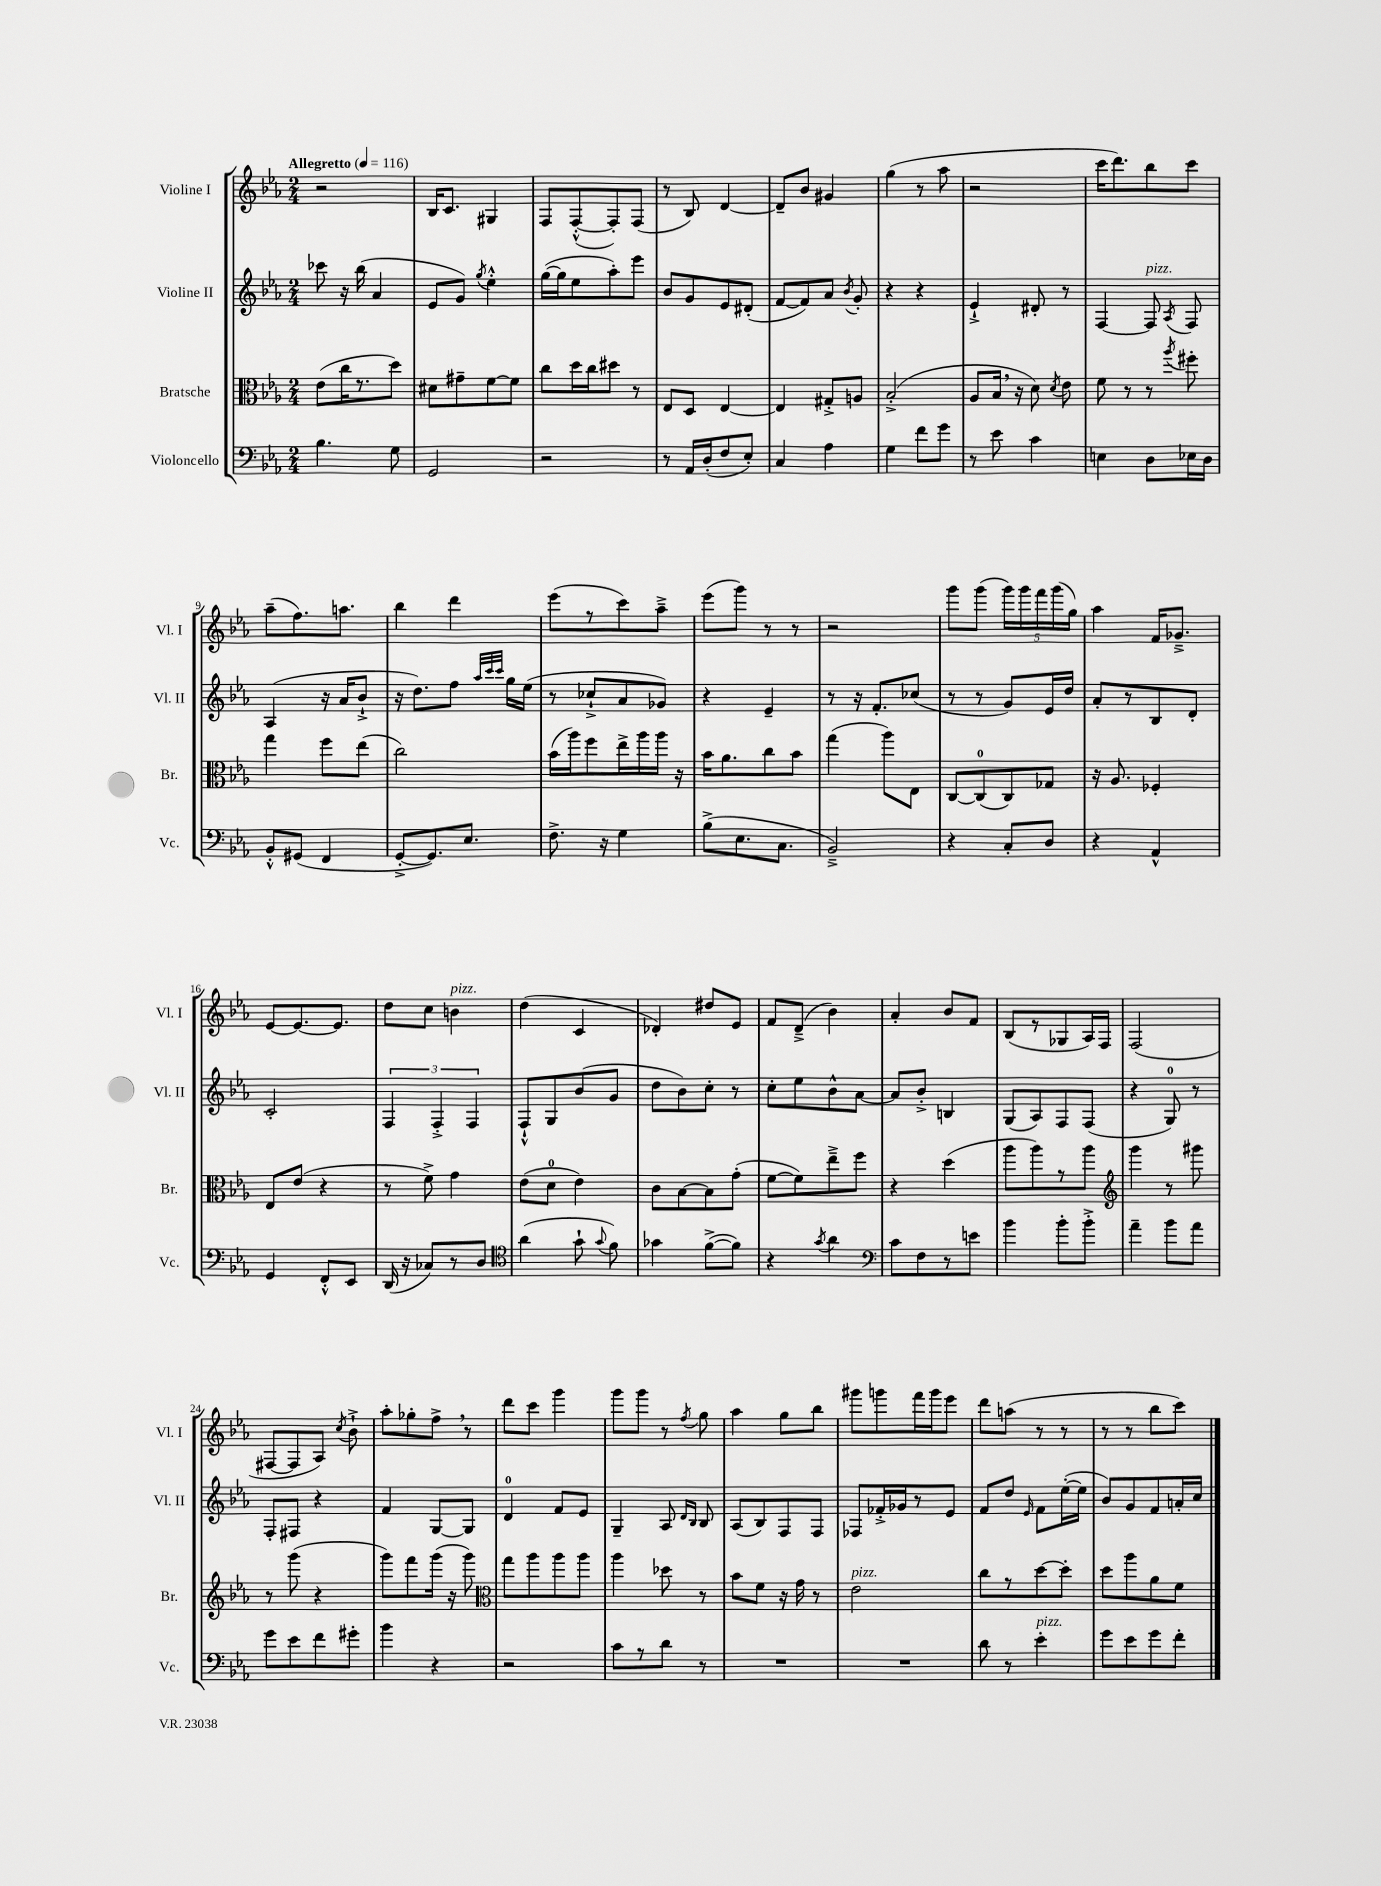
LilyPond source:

<<
\new StaffGroup <<
\new Staff = "s0" \with { instrumentName = "Violine I" shortInstrumentName = "Vl. I" } {
    \clef treble \key ees \major \numericTimeSignature \time 2/4 \tempo "Allegretto" 4 = 116
    \autoBeamOff r2 |
    bes16[ c'8.] gis4 |
    f8[ f8~-.-^( f8-.) f8]( |
    r8 bes8) d'4~ |
    d'8[-- bes'8] gis'4 |
    g''4( r8 aes''8 |
    r2 |
    c'''16[ d'''8.) bes''8 c'''8] |
    aes''8[--( f''8.) a''8.] |
    bes''4 d'''4 |
    ees'''8[( r8 c'''8) aes''8]---> |
    ees'''8[( g'''8]) r8 r8 |
    r2 |
    g'''8[ g'''8]( \tuplet 5/4 { g'''16[) g'''16 f'''16 g'''16( g''16]) } |
    aes''4 f'16[ ges'8.]---> |
    ees'8[~ ees'8.~ ees'8.] |
    d''8[ c''8] b'4^\markup { \italic "pizz." } |
    d''4( c'4 |
    des'4-.) dis''8[ ees'8] |
    f'8[ d'8]--->( bes'4) |
    aes'4-. bes'8[ f'8] |
    bes8[( r8 ges8 aes16) f16] |
    f2( |
    fis8[~ fis8 aes8]) \acciaccatura { c''8 } bes'8-!-> |
    aes''8[-. ges''8-. f''8]-> \breathe r8 |
    d'''8[ c'''8] g'''4 |
    g'''8[ g'''8] r8 \acciaccatura { f''8 } g''8 |
    aes''4 g''8[ bes''8] |
    gis'''8[ g'''8 f'''16 g'''16 ees'''8] |
    d'''8[ a''8]( r8 r8 |
    r8 r8 bes''8[ c'''8]) \bar "|." |
}
\new Staff = "s1" \with { instrumentName = "Violine II" shortInstrumentName = "Vl. II" } {
    \clef treble \key ees \major \numericTimeSignature \time 2/4
    \autoBeamOff ces'''8 r16 bes''16( aes'4 |
    ees'8[ g'8]) \acciaccatura { g''8 } ees''4-.-^ |
    g''16[~( g''16 ees''8 aes''8-.) ees'''8] |
    bes'8[ g'8 ees'8 dis'8]-.( |
    f'8[~ f'8) aes'8] \acciaccatura { bes'8 } g'8-. |
    r4 r4 |
    ees'4-!-> dis'8-. r8 |
    f4~ f8^\markup { \italic "pizz." } \acciaccatura { aes8 } f8 |
    aes4( r16 aes'16[ bes'8]-!-> |
    r16 d''8.[) f''8] \grace { aes''32[ c'''32 c'''32] } g''16[ ees''16]( |
    r8 ces''8[-!-> aes'8 ges'8]) |
    r4 ees'4-- |
    r8 r16 f'8.[-. ces''8]( |
    r8 r8 g'8[) ees'16 d''16] |
    aes'8[-. r8 bes8 d'8]-. |
    c'2-. |
    \tuplet 3/2 { f4 f4-.-> f4 } |
    f8[-!-^ g8 bes'8( g'8] |
    d''8[ bes'8) c''8]-. r8 |
    c''8[-. ees''8 bes'8-^ aes'8]~ |
    aes'8[ bes'8]-.-> b4 |
    g8[( aes8) f8 f8]( |
    r4 g8-0) r8 |
    f8[-. fis8] r4 |
    f'4 g8[~ g8] |
    d'4-0 f'8[ ees'8] |
    g4-- aes8 \grace { d'16[ bes16] } bes8 |
    aes8[( bes8) f8 f8] |
    fes8[ fes'16-.-> ges'16 r8 ees'8] |
    f'8[ d''8] \grace { ees'16 } f'8[ ees''16~-.( ees''16] |
    bes'8[) g'8 f'8 a'16-. c''16] \bar "|." |
}
\new Staff = "s2" \with { instrumentName = "Bratsche" shortInstrumentName = "Br." } {
    \clef alto \key ees \major \numericTimeSignature \time 2/4
    \autoBeamOff ees'8[( c''16 r8. d''8]) |
    dis'8[ gis'8-- f'8~ f'8] |
    c''8[ d''16 c''16 dis''8] r8 |
    ees8[ d8] ees4~ |
    ees4 gis8[-.-> a8] |
    bes2-.->( |
    aes8[ bes16] \breathe r16 d'8) \acciaccatura { d'8 } ees'8 |
    f'8 r8 r8 \acciaccatura { aes''8 } fis''8-. |
    g''4 f''8[ ees''8]( |
    c''2) |
    bes'16[( aes''16) f''8 ees''16-> aes''16 aes''16] r16 |
    bes'16[ aes'8. c''8 bes'8] |
    g''4( aes''8[) ees8] |
    c8[~ c8-0( c8) ges8] |
    r16 aes8. fes4-. |
    ees8[ ees'8]( r4 |
    r8 f'8->) g'4 |
    ees'8[( d'8]-0 ees'4) |
    c'8[ bes8~ bes8 g'8]-.( |
    f'8[~ f'8) ees''8---> f''8] |
    r4 d''4( |
    aes''8[ aes''8) r8 aes''8] |
    \clef treble g'''4 r8 gis'''8 |
    r8 g'''8( r4 |
    g'''8[) f'''8 g'''16]( r16 g'''8) |
    \clef alto g''8[ aes''8 aes''8 aes''8] |
    aes''4 des''8 r8 |
    bes'8[ f'8] r16 g'16 r8 |
    ees'2^\markup { \italic "pizz." } |
    c''8[ r8 d''8~ d''8]-. |
    d''8[ aes''8 aes'8 f'8] \bar "|." |
}
\new Staff = "s3" \with { instrumentName = "Violoncello" shortInstrumentName = "Vc." } {
    \clef bass \key ees \major \numericTimeSignature \time 2/4
    \autoBeamOff bes4. g8 |
    g,2 |
    r2 |
    r8 aes,16[ d16-.( f8 ees8]-.) |
    c4 aes4 |
    g4 f'8[ g'8] |
    r8 ees'8 c'4 |
    e4 d8[ ees16 d16] |
    bes,8[-.-^ gis,8]( f,4 |
    g,8[~-.-> g,8.) ees8.] |
    f8.-> r16 g4 |
    bes8[->( ees8. c8.] |
    bes,2--->) |
    r4 c8[-. d8] |
    r4 aes,4-^ |
    g,4 f,8[-.-^ ees,8] |
    d,16( r16 ces8[) r8 d8] |
    \clef tenor aes'4( g'8-! \appoggiatura { g'8 } f'8) |
    ges'4 f'8[~->( f'8]) |
    r4 \acciaccatura { g'8 } aes'4 |
    \clef bass c'8[ f8 r8 e'8] |
    bes'4 bes'8[-. bes'8]-.-> |
    aes'4-- bes'8[ aes'8] |
    g'8[ ees'8 f'8 gis'8]-. |
    bes'4 r4 |
    r2 |
    c'8[ r8 d'8] r8 |
    R2 |
    R2 |
    d'8 r8 ees'4-.^\markup { \italic "pizz." } |
    g'8[ ees'8 g'8 f'8]-. \bar "|." |
}
>>
>>
